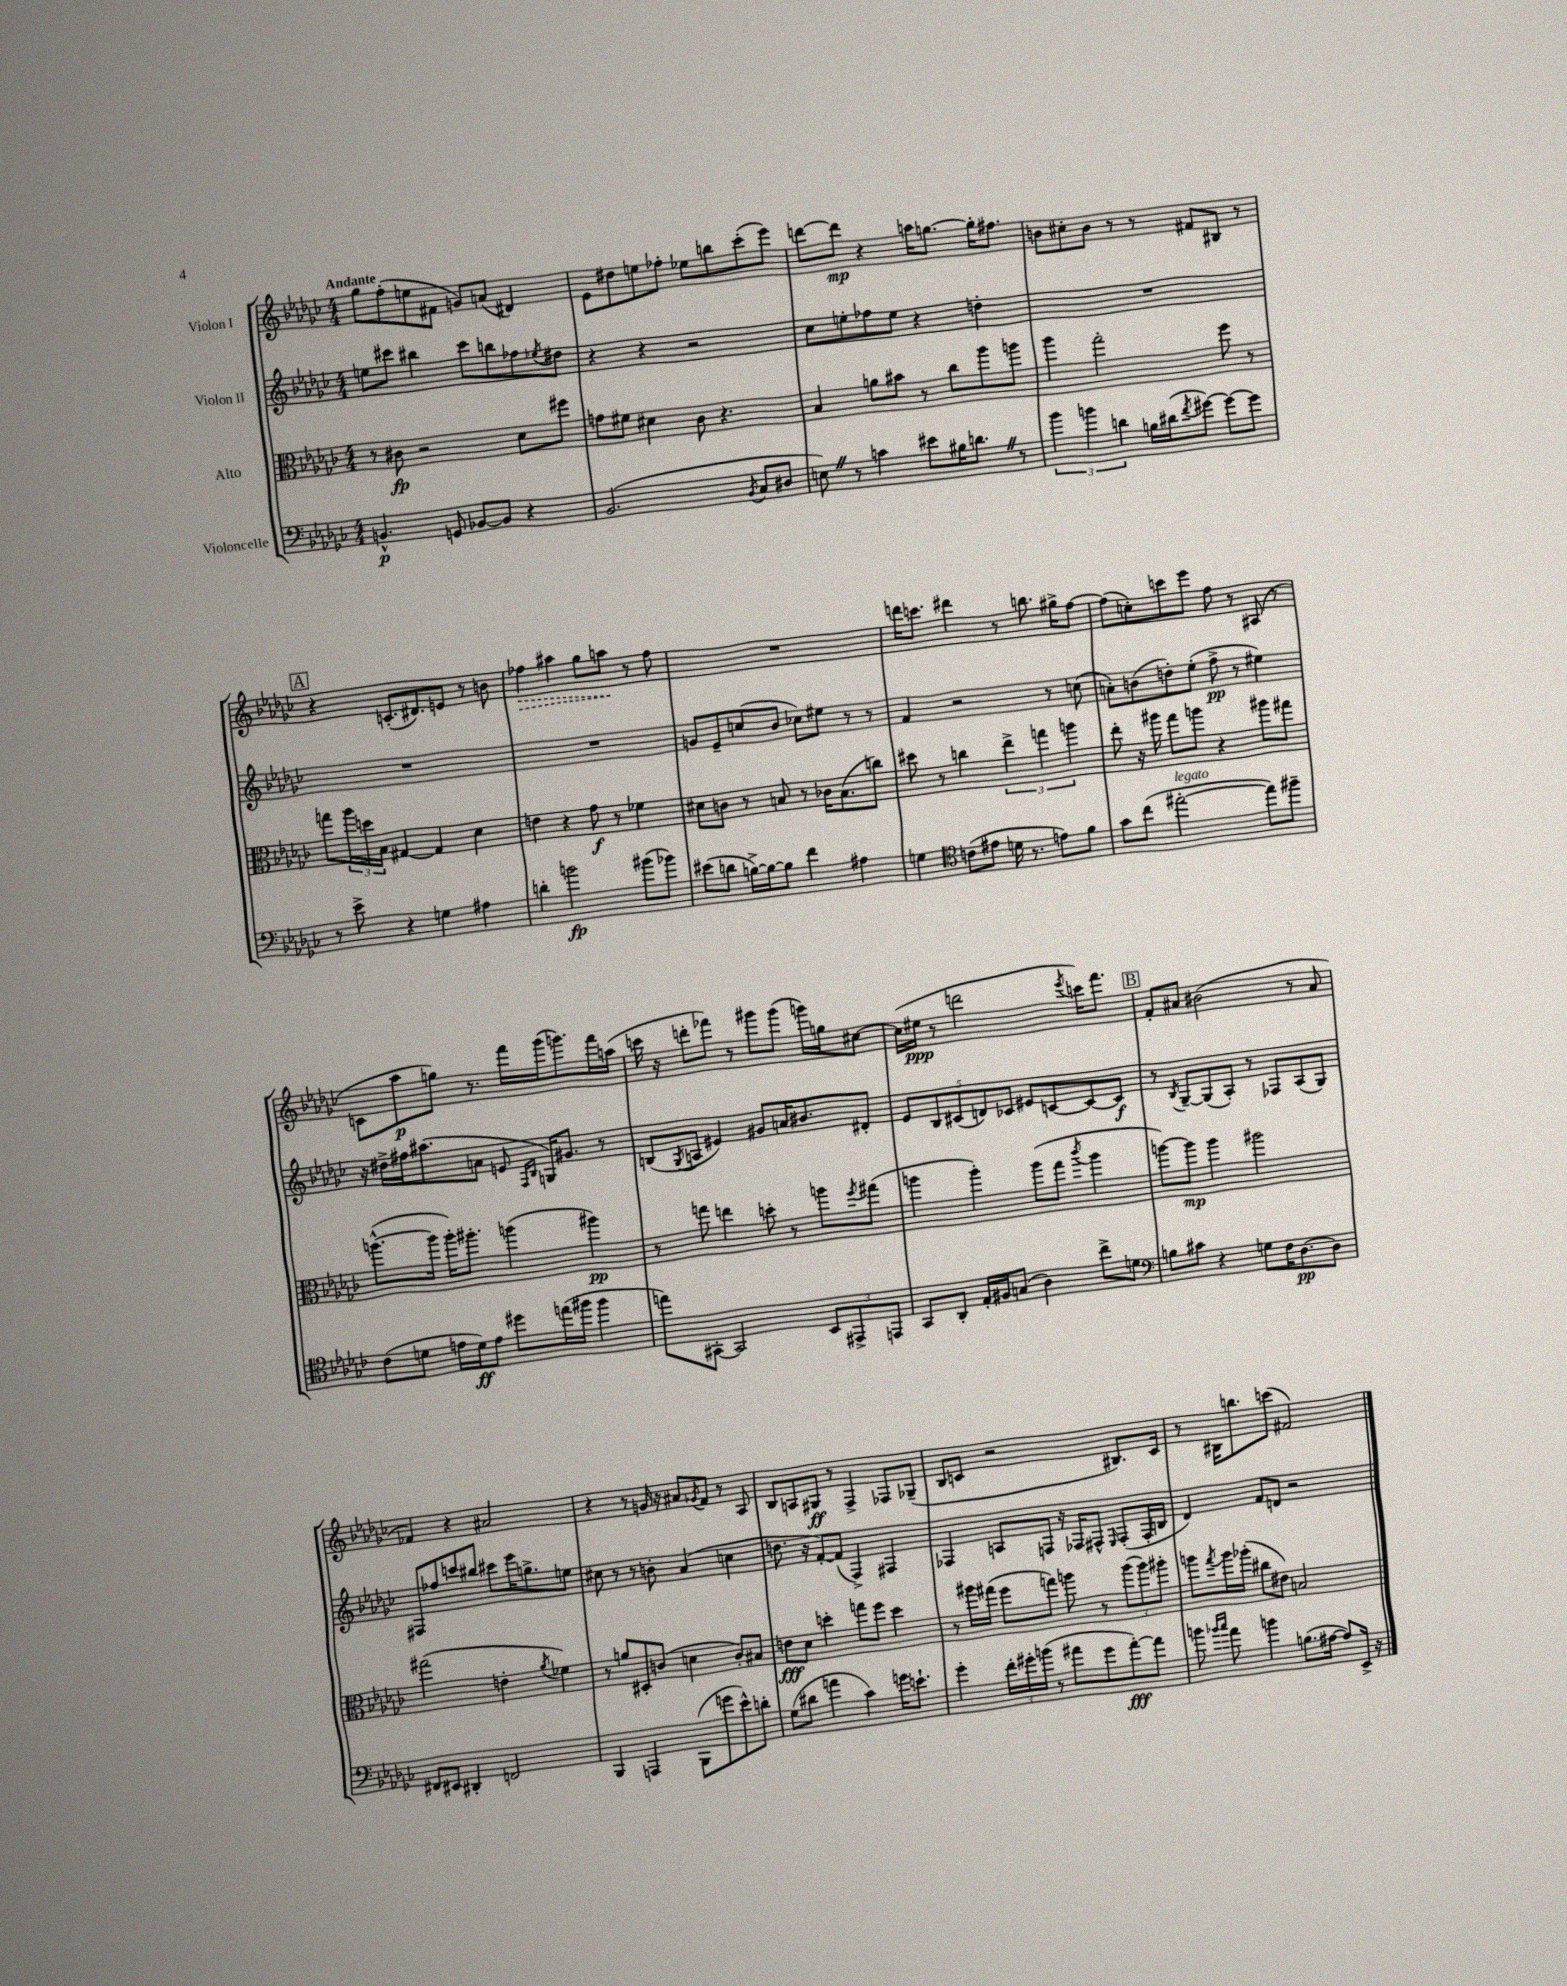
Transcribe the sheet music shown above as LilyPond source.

<<
\new StaffGroup <<
\new Staff = "s0" \with { instrumentName = "Violon I" } {
    \clef treble \key ges \major \numericTimeSignature \time 4/4 \tempo "Andante"
    ges''8 f''8-.( e''8 fis'8 g'8) a'8( dis'4) |
    ees'8 dis''8 e''8 fes''8-. ees''8 b''8 ces'''8-.( ees'''8) |
    d'''8~ d'''8\mp r4 a''16 g''8.~ g''16-. fis''8. |
    b'8 cis''8-. b'8 r8 r8 fis'8 bis8 r8 |
    \mark \markup { \box "A" } r4 c'8.-.( dis'8.) e'8 r8 b'8 |
    \once \override Hairpin.style = #'dashed-line fes''4\> ais''4 ges''8 a''8\! r8 fes''8 |
    R1 |
    d'''16 c'''8. dis'''4 r8 b''8. gis''16-> f''8~ |
    f''8( c''8-.) c'''8 ees'''8 f''8 r8 ais8( r8 |
    c'8 aes''8\p g''8) r8. f'''16 ges'''16( g'''8.) f'''16 a''16( |
    c'''16 r16 d'''8-. fes'''8) r8 gis'''8 gis'''8( g'''16) g''16 cis''8~ |
    cis''16( eis''16\ppp r8 d'''2 \acciaccatura { ees'''8 } c'''16) f'''8. |
    \mark \markup { \box "B" } f'8-. ais'8 bis'2( r8 ais'8 |
    fes'4) r4 ais'2 |
    r4 r8 g'16 r16 ais'8 \acciaccatura { ges'8 } f'8 r8 aes8 |
    bes8 a8 gis8\ff r8 f4-> fes8 ges8--( |
    bes8 c'8 r2 bis8.) c'16 |
    r8 bis16 b''8. c'''8( fis'2) \bar "|." |
}
\new Staff = "s1" \with { instrumentName = "Violon II" } {
    \clef treble \key ges \major \numericTimeSignature \time 4/4
    e''8 cis'''8 bis''4 cis'''8 b''8 fes''8 \acciaccatura { ees''8 } dis''8 |
    r4 r4 r2 |
    ces''8 e''8-. fes''8 e''8 r4 d''4-. |
    R1 |
    \mark \markup { \box "A" } R1 |
    R1 |
    g'8 ees'8-- c''8( bes'8 ces''8) eis''8 r8 r8 |
    f'4 r2 r8 c''8( |
    a'8-.) b'8( d''8-.) ees''8-.( f''8->\pp r8 eis''4) |
    r16 dis''16-> fis''16 ais''8.( a'8 e'8 \grace { f16 bes16 } g16) gis'8. r8 |
    b8( \acciaccatura { ges8 } a8 eis'4) gis'8 a'16 bis'8. dis'8-. |
    \tuplet 5/4 { ees'8 bes8 cis'8( d'8) ces'8 } eis'8 c'8~ c'8~ c'8\f |
    \mark \markup { \box "B" } r8 \acciaccatura { bes8 } ges8~-- ges8( aes8-.) r8 fes8 aes8( ges8) |
    fis8 fes''8 c'''8 bis''8 cis'''8 ees'''16 g''8.-> e''8 |
    cis''8 r8 r8 b'8-. aes'4( c''4 |
    d''8. r16 f'8~-.) f'8( f4->) fis4 |
    fes4 a8 f8 r16 fes16 fis8-^ \grace { ees16 } fis8-.( fis16-. b16 |
    des'4) f'8 d'8 r2 \bar "|." |
}
\new Staff = "s2" \with { instrumentName = "Alto" } {
    \clef alto \key ges \major \numericTimeSignature \time 4/4
    r8 cis'8\fp r2 des'8 fis''8 |
    g'8 fis'8 dis'4 ces'8 r4. |
    bes4 a'8 bis'8 r8 ces''8 aes''8 a''8 |
    aes''4 ges''2-. f''8 r8 |
    \mark \markup { \box "A" } g''8 \tuplet 3/2 { aes''16 d''16 bes16 } gis4~ gis4 des'4 |
    e'4 r4 ges'8\f r8 fes'4 |
    dis'8 c'8 r8 b8 r8 ces'16 b8.( c''8) |
    dis''8 r8 c''4 \tuplet 3/2 { ees''4-> g''4 a''4 } |
    ees''8-. r16 ais''16 ges''8 a''8 r4 ais''8 gis''8 |
    a''8.~-^( a''16 a''16-.) ais''8.-. a''4( ais''4\pp) |
    r8 g''8 e''4 d''8-. r8 a''8 \acciaccatura { f''8 } gis''8( |
    a''4 a''4-.) a''8( ges''8 \acciaccatura { ces'''8 } a''4 |
    \mark \markup { \box "B" } a''8~) a''8\mp a''4 ais''2 |
    gis''2( e'4-. \acciaccatura { aes'8 } fes'4) |
    r8 a'8 dis8-. c'8( d'4 c'8-.) bis8 |
    e'8\fff des'8 d''4-. g''8 f''8 d''4 |
    r8 ais''16 gis''16( f''8 g''8) a''8 r8 \tuplet 3/2 { a''8( a''8) ais''8-. } |
    a''8 \acciaccatura { ges''8 } a''16 aes''16-.( cis''8 eis'8) b2 \bar "|." |
}
\new Staff = "s3" \with { instrumentName = "Violoncelle" } {
    \clef bass \key ges \major \numericTimeSignature \time 4/4
    b,4.-^\p g,8 bes,8~ bes,8 r4 |
    bes,2.( \acciaccatura { bes,8 } ces8 dis8 |
    e8) \once \override BreathingSign.text = \markup { \musicglyph "scripts.caesura.straight" } \breathe r8 c'4 eis'8 bis16 d'8. \once \override BreathingSign.text = \markup { \musicglyph "scripts.caesura.straight" } \breathe r8 |
    \tuplet 3/2 { bes'4 b'4 d'4 } b16 dis'16( \acciaccatura { f'8 } gis'8~) gis'8~ gis'8 |
    \mark \markup { \box "A" } r8 ees'8-> r4 g4 ais4 |
    d'4-. b'2\fp bis'8( bes'8) |
    eis'8( d'8 b16~->) b16~ b8 f'4 ais4 |
    g4 \clef tenor c'8( eis'8 d'16 r8. e'8) f'8 |
    ges'8 ces''8( eis''2~-.^\markup { \italic "legato" } eis''8) fis''8-- |
    ces'8( d'8 e'16 d'16\ff) e'8 dis''8 e''16( fis''16 fis''4 |
    e''8) gis,8~-. gis,2 \tuplet 3/2 { bes,8 eis,8-> e,8 } |
    ges,8 aes,8-. ees16-. fis16 g8( aes4) ces''8-> d'8 |
    \mark \markup { \box "B" } \clef bass b8 cis'8 r4 g8 f16 des8.~\pp des8 |
    fis,8 eis,8 dis,4-. f,2 |
    bes,,4 a,,4 bes,,8( g'8 ees'8-^) d'8-. |
    ges8( dis'8 a'4 ces'4) g'16 e'8.-! |
    ges'4-. \tuplet 3/2 { f'16-. gis'16-. b'16( } r8 ais'8 gis'8 ais'8~-.\fff) ais'8 |
    b'8 \grace { bes'16 ces''16 } aes'8 b'4 b8.( ais16~ ais8) ees,16-> r16 \bar "|." |
}
>>
>>
\layout { \context { \Score \remove "Bar_number_engraver" } }
